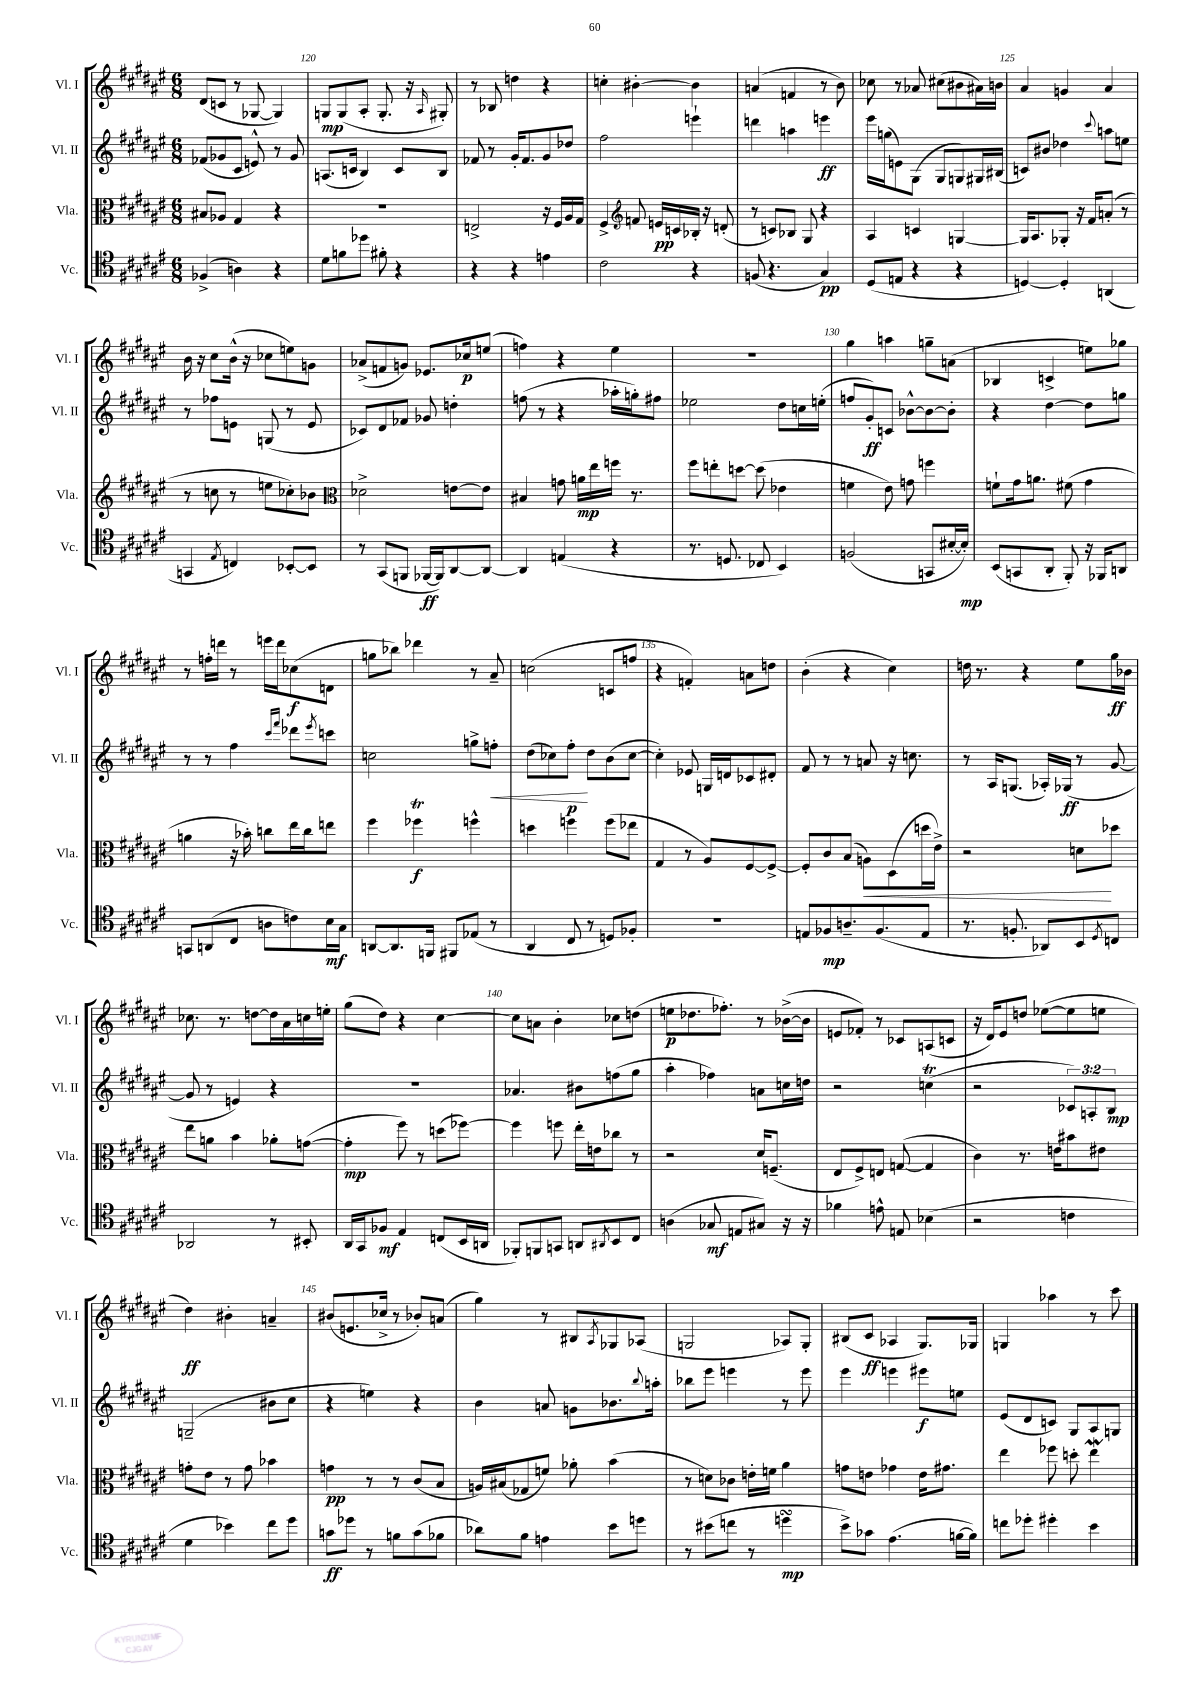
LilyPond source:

<<
\new StaffGroup <<
\new Staff = "s0" \with { instrumentName = "Vl. I" shortInstrumentName = "Vl. I" } {
    \clef treble \key fis \major \numericTimeSignature \time 6/8
    dis'8( c'8 r8 ges8~ ges4) |
    g8\mp g8( ais8-. g8.-. r16 \grace { ais16 } gis8-.) |
    r8 bes8 d''4 r4 |
    c''4-. bis'4~-. bis'4 |
    a'4( f'4 r8 b'8) |
    ces''8 r8 aes'8 cis''8( bis'8 ais'16) b'16 |
    ais'4 g'4 ais'4 |
    b'16 r16 cis''8 b'16-^( r16 ces''8 e''8) g'8 |
    aes'8->( f'8 g'8) ees'8. ces''16\p e''8( |
    f''4) r4 eis''4 |
    R2. |
    gis''4 a''4 g''8-- a'8( |
    bes4 c'4-> e''8) ges''8 |
    r8 f''16-. d'''16 r8 e'''16 d'''16 ces''8\f( d'8 |
    g''8 bes''8) des'''4 r8 ais'8-- |
    c''2( c'8 f''8 |
    r4 f'4-.) a'8 d''8 |
    b'4-.( r4 cis''4) |
    d''16 r8. r4 eis''8 gis''16\ff bes'16 |
    ces''8. r8. d''8~ d''16 ais'16 c''16 e''16-. |
    gis''8( dis''8) r4 cis''4~ |
    cis''8 a'8 b'4-. ces''8 d''8( |
    e''8\p des''8. fes''8.-.) r8 bes'16~->( bes'16 |
    e'8 fes'8-.) r8 ces'8 a8( c'8 |
    r16 dis'16) eis'8 d''8 ees''8~( ees''8 e''8 |
    dis''4\ff) bis'4-. a'4-- |
    bis'8( e'8. ces''16-> r8 bes'8-.) a'8( |
    gis''4) r8 bis8 \acciaccatura { ais8 } ges8 aes8( |
    g2 aes8) g8-. |
    bis8( cis'8\ff aes4 gis8.) ges16 |
    g4 aes''4 r8 cis'''8 \bar "|." |
}
\new Staff = "s1" \with { instrumentName = "Vl. II" shortInstrumentName = "Vl. II" } {
    \clef treble \key fis \major \numericTimeSignature \time 6/8 \override Staff.TupletNumber.text = #tuplet-number::calc-fraction-text
    fes'8( ges'8 cis'8 e'8-^) r8 ges'8 |
    a8.( c'16 b4) c'8 b8 |
    fes'8 r8 gis'16-. fes'8. gis'8 des''8 |
    fis''2 e'''4-! |
    d'''4 a''4 e'''4\ff |
    eis'''16 g''16( e'8) gis8( gis8 g8) gis16 bis16( |
    c'8) bis'8 des''4 \appoggiatura { cis'''8 } a''8 e''8 |
    r8 fes''8 e'8 g8( r8 e'8 |
    ces'8) dis'8 fes'8 ges'8 d''4-. |
    f''8( r8 r4 aes''16-. g''16-.) fis''8 |
    ees''2 dis''8 c''16 e''16-.( |
    f''8 gis'8-.\ff) c'8 bes'8~-^ bes'8~ bes'8-. |
    r4 dis''4~ dis''8 g''8 |
    r8 r8 fis''4 \grace { cis'''16 fis'''16 } des'''8 \acciaccatura { eis'''8 } c'''8 |
    c''2 g''8-> f''8-.\< |
    dis''8( ces''8) fis''8-.\p\! dis''8 b'8( ces''8~ |
    ces''4-.) ees'8 g16 d'16 ces'8 dis'8-. |
    fis'8 r8 r8 a'8 r16 c''8. |
    r8 ais16 g8.( aes16-.) ges16\ff( r8 gis'8~ |
    gis'8 r8 e'4) r4 |
    R2. |
    aes'4. bis'8 f''8( gis''8 |
    ais''4-. fes''4) a'8 c''16 d''16 |
    r2 c''4\trill( |
    r2 \tuplet 3/2 { ces'8) a8-. b8\mp } |
    g2--( bis'8 cis''8 |
    r4 e''4) r4 |
    b'4 a'8 g'8 bes'8. \appoggiatura { b''8 } a''16-. |
    bes''8 eis'''8 e'''4 r8 e'''8 |
    eis'''4 e'''4 eis'''8\f e''8 |
    eis'8( dis'8 c'8) gis8 ais8 g8 \bar "|." |
}
\new Staff = "s2" \with { instrumentName = "Vla." shortInstrumentName = "Vla." } {
    \clef alto \key fis \major \numericTimeSignature \time 6/8
    bis8 aes8 gis4 r4 |
    R2. |
    e2-> r16 fis16 ais16 gis16 |
    fis4-> \clef treble f'8 e'16\pp c'16 bes16-. r16 d'8-.( |
    r8 c'8) bes8 gis8 r4 |
    ais4 c'4 g4~ |
    g16 ais8. ges8-. r16 fis'16 a'8-.( r8 |
    r8 c''8 r8 e''8 ces''8-.) bes'8 |
    \clef alto des'2-> e'8~ e'8 |
    bis4 g'8 a'16\mp eis''16 f''16 r8. |
    fis''8 e''8-. d''8~ d''8( ees'4 |
    f'4 eis'8) g'8 f''4 |
    f'8-! gis'16 a'8. fis'8( gis'4 |
    a'4 r16 bes'16-.) c''8 eis''16 c''16 e''8 |
    fis''4 fes''4\trill\f f''4-^ |
    d''4 f''4 f''8( ees''8 |
    gis4 r8 ais8) fis8~ fis8~-> |
    fis8-. cis'8 b8( a8\<) dis8( d''16 eis'16->) |
    r2 d'8\! des''8 |
    eis''8 a'8 b'4 aes'8-. g'8~( |
    g'4-.\mp fis''8) r8 d''8( fes''8~) |
    fes''4 f''8 eis''16-. e'16 ces''8 r8 |
    r2 dis'16 f8.--( |
    eis8 fis8->) e8 g8~( g4 |
    cis'4) r8. e'16 bis'8 eis'8 |
    g'8-. eis'8 r8 g'8 bes'4 |
    g'4\pp r8 r8 cis'8( b8 |
    a16) bis16( ges8 f'8) aes'8-. b'4( |
    r8 d'8) ces'8 e'16-. f'16 ais'4 |
    g'8 e'8 ges'4 e'16 gis'8. |
    eis''4 fes''8 d''8-. eis''4\mordent \bar "|." |
}
\new Staff = "s3" \with { instrumentName = "Vc." shortInstrumentName = "Vc." } {
    \clef tenor \key fis \major \numericTimeSignature \time 6/8
    fes4->( a4) r4 |
    dis'8 f'8 des''8 fis'8-. r4 |
    r4 r4 e'4 |
    cis'2 r4 |
    f8( r4. gis4\pp) |
    dis8( e8 r4 r4 |
    d4~) d4-. a,4( |
    g,4 \acciaccatura { eis8 } c4) bes,8~-. bes,8 |
    r8 gis,8( f,8 fes,16~\ff fes,16) ais,8~ ais,8~ |
    ais,4 e4( r4 |
    r8. d8. ces8 b,4) |
    f2( g,8 bis16~-. bis16-.\mp) |
    b,8( g,8 ais,8-. fis,8-.) r16 fes,16 a,8 |
    g,8 a,8( cis8 a8 c'8) b16\mf gis16 |
    a,8~ a,8. f,16 fis,8 ees8( r8 |
    ais,4 cis8 r8 d8) fes8-. |
    R2. |
    e8 fes8\mp a8.-- fes8.( e8 |
    r8. f8.-. aes,8) b,8 \acciaccatura { dis8 } c8 |
    aes,2 r8 bis,8-. |
    ais,16 gis,16 fes8\mf eis4 c8( b,16 a,16 |
    fes,8-.) f,8 g,8 a,8 \acciaccatura { ais,8 } b,8 cis8 |
    a4( ges8\mf e8 gis8) r16 r16 |
    fes'4 e'8-^ e8 bes4( |
    r2 c'4 |
    dis'4 bes'4) cis''8 dis''8 |
    g'8\ff des''8 r8 f'8 g'8( fes'8 |
    aes'8) fis'8 e'4 b'8 d''8 |
    r8 bis'8( c''8 r8 d''4\turn\mp |
    b'8->) ges'8 eis'4.( f'16~ f'16) |
    c''8 des''8-. dis''4-. b'4 \bar "|." |
}
>>
>>
\layout { \context { \Score currentBarNumber = #119 \override BarNumber.break-visibility = ##(#f #t #t) barNumberVisibility = #(every-nth-bar-number-visible 5) } }
